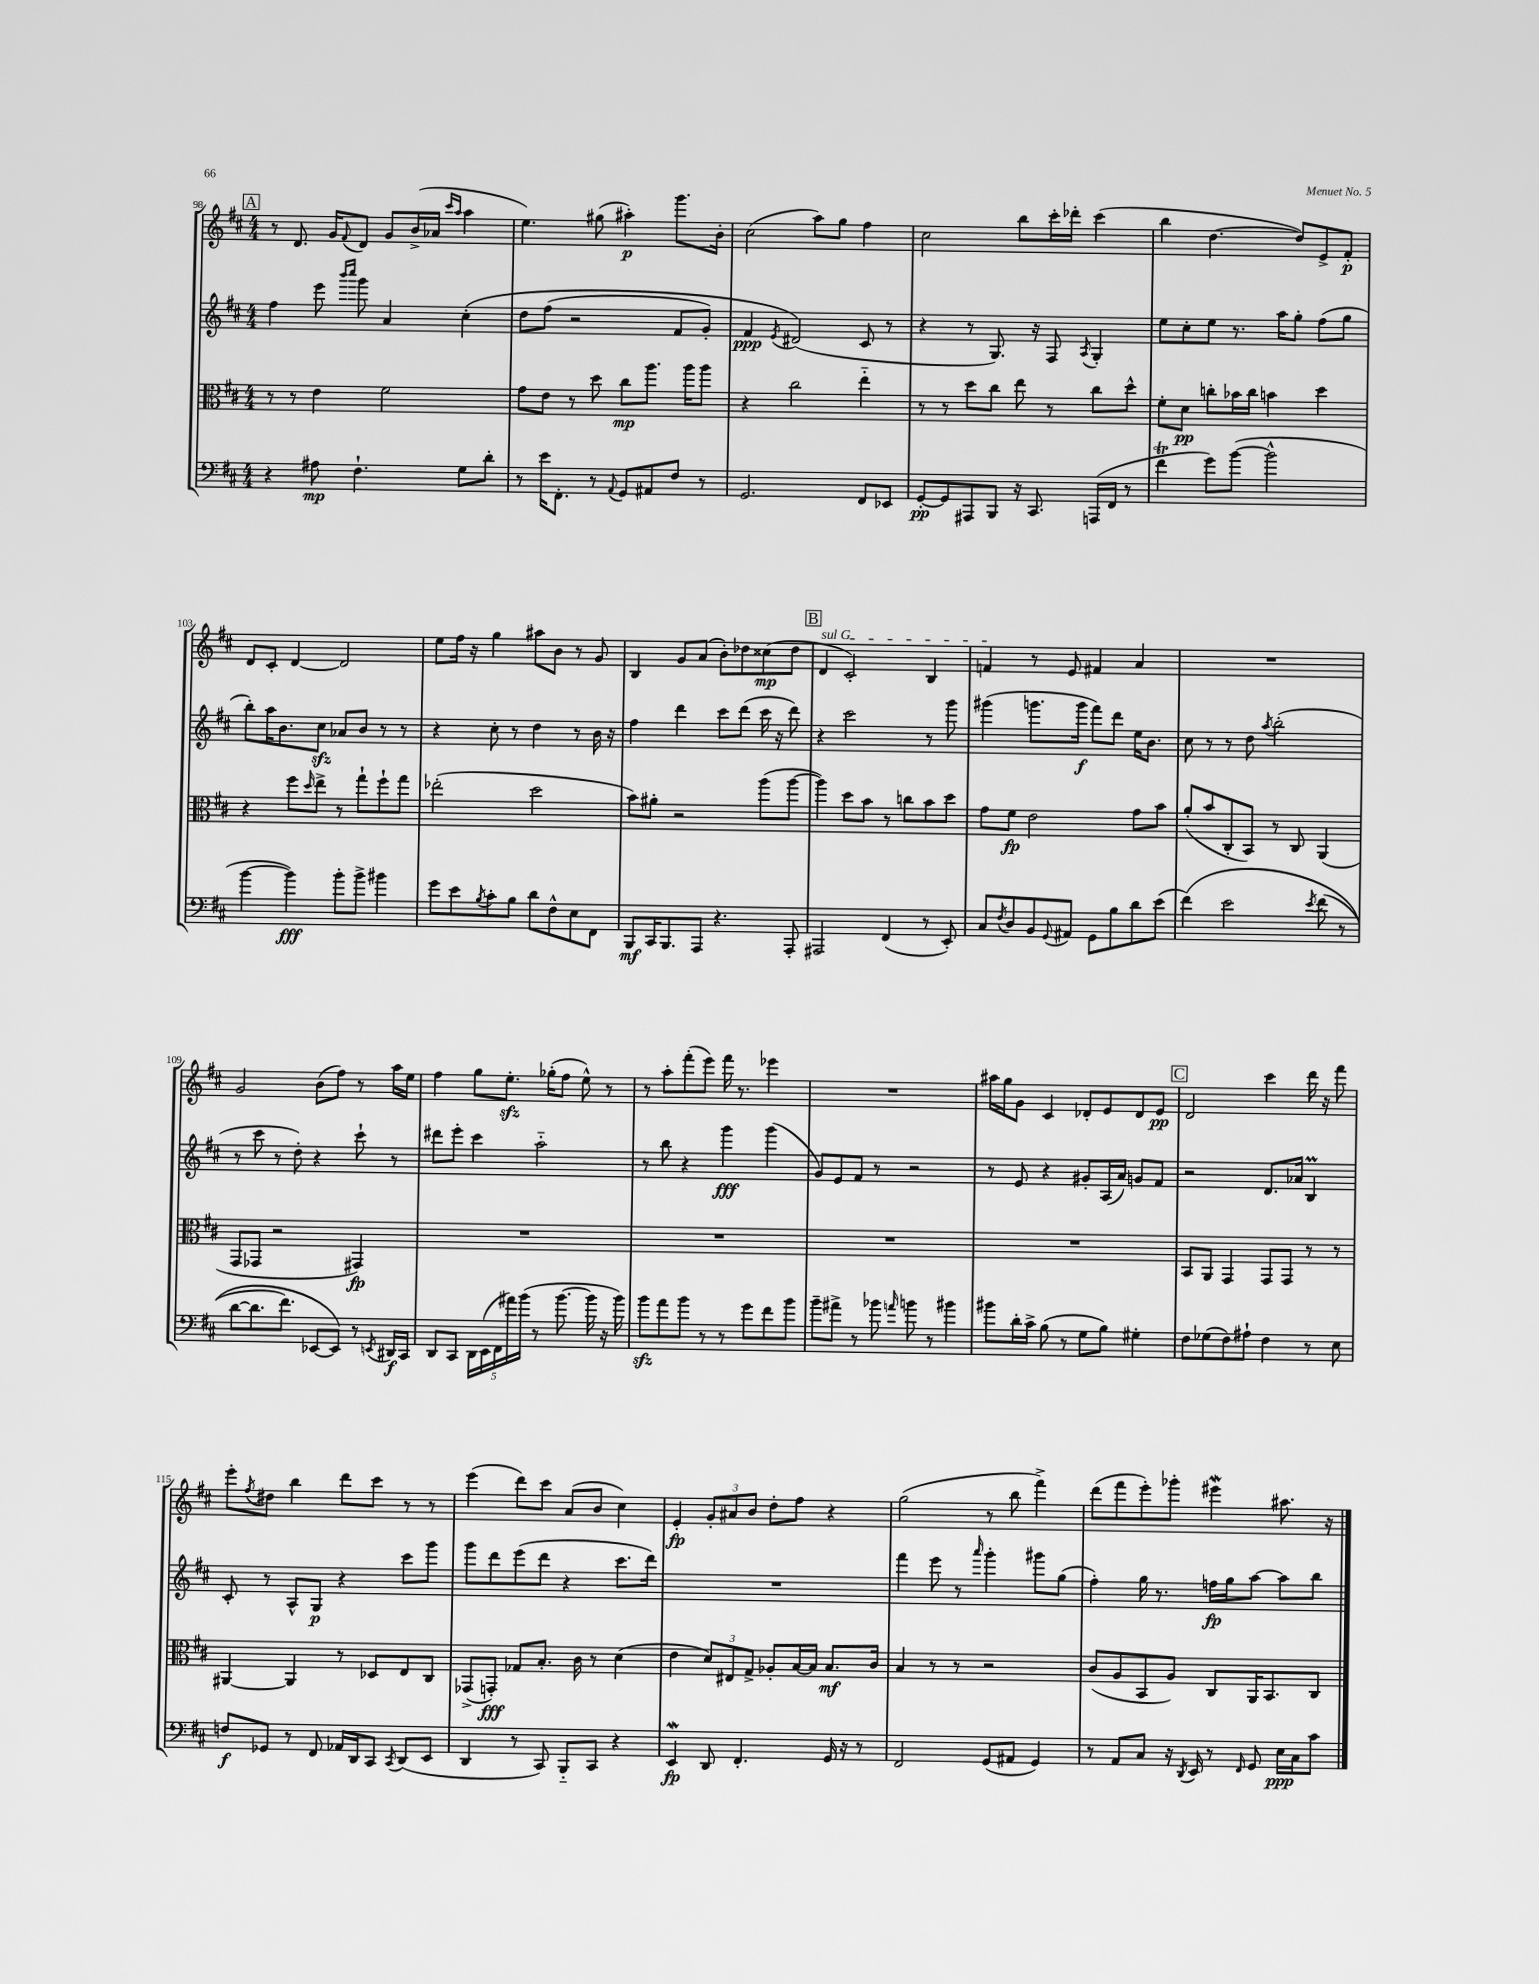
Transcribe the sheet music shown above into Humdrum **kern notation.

**kern	**kern	**kern	**kern
*staff4	*staff3	*staff2	*staff1
*clefF4	*clefC3	*clefG2	*clefG2
*k[f#c#]	*k[f#c#]	*k[f#c#]	*k[f#c#]
*M4/4	*M4/4	*M4/4	*M4/4
4r	8r	4ff#	8r
.	8r	.	8.d
8A#	4e	8eee	.
.	.	.	16g
.	.	16qqbbb	.
.	.	16qqcccc#	8qqf#
4.F#`	.	8ggg	8d
.	2f#	4a	8g
.	.	.	(16b^
.	.	.	16a-
.	.	.	16qqccc#
.	.	.	16qqaa
8G	.	&(4cc#'	4aa
8d'	.	.	.
=	=	=	=
8r	8g	8dd	4.ee)
16e	8e	(8ff#	.
8.FF#'	.	.	.
.	8r	2r	.
8r	8dd	.	(8gg#
8qqAA	.	.	.
8GG	8cc#	.	4aa#')
8AA#	8.aa	.	.
8F#	.	8f#	8.ggg
.	16aa	.	.
8r	8aa	8g')	.
.	.	.	16b'
=	=	=	=
2.GG	4r	4f#	(2cc#
.	.	8qe	.
.	2cc#	(2d#&)	.
.	.	.	8aa)
.	.	.	8gg
8FF#	4ee'~	8c#	4ff#
8EE-	.	8r	.
=	=	=	=
[8GG'	8r	4r	2cc#
8GG]	8r	.	.
8AAA#	8dd	8r	.
8BBB	8cc#	8.G)	.
16r	8ee	.	8bb
8.CC#	.	16r	.
.	8r	8F#	16ccc#'
.	.	.	16ddd-'
.	.	8qA	.
(16AAA	8cc#	4G'	(4ccc#
16FF#	.	.	.
8r	8dd^^	.	.
=	=	=	=
4f#	8f#'	8ee	4bb
.	8d	8cc#'	.
8g)	8cc'	8ee	[4.dd
([8b	16b-	8.r	.
.	16cc	.	.
2b^^]	4b	.	.
.	.	16aa	.
.	.	8gg'	8dd])
.	4dd	(8ff#	8e^
.	.	8gg	8f#'
=	=	=	=
[4b	4r	8bb')	8d
.	.	16aa	8c#'
.	.	8.b	.
4b])	8ff#	.	[4d
.	16qqdd	.	.
.	8ee^	8cc#	.
8b'	8r	8a-	2d]
8b^	8gg`	8b	.
4b#	8ff#`	8r	.
.	8gg	8r	.
=	=	=	=
8g	(2ee-'	4r	8ee
8e	.	.	16ff#
.	.	.	16r
8qB	.	.	.
8c#'	.	8cc#'	4gg
8B	.	8r	.
8d	2dd	4dd	8aa#
8F#^^	.	.	8b
8E	.	8r	8r
8FF#	.	16b	8g
.	.	16r	.
=	=	=	=
8BBB	8b)	4ff#	4B
16CC#	8a#'	.	.
8.BBB	.	.	.
.	2r	4ddd	8g
8AAA	.	.	(8a
4.r	.	8ccc#	8b')
.	.	(8ddd	8dd-
.	(8aa	16ccc#	(8cc##
.	.	16r	.
8AAA'	[8aa	8ddd)	8dd-
=	=	=	=
2AAA#	4aa])	4r	4d
.	8dd	2ccc#	2c#')
.	8b	.	.
(4FF#	8r	.	.
.	8cc	.	.
8r	8b	8r	4B
8EE')	8dd	8ggg	.
=	=	=	=
8C#	8g	(4ggg#	4f
8qF#	.	.	.
8D	8f#	.	.
8BB	2e	8.ggg	8r
8qqGG	.	.	.
8AA#	.	.	8e
.	.	16ggg	.
8GG	.	8fff#)	4f#
8B	.	8ddd	.
8d	8g	16ee	4a
.	.	8.b	.
(8e	8b	.	.
=	=	=	=
&(4f#)	(8a'	8cc#	1r
.	8b	8r	.
2e	8C#'	8r	.
.	8BB)	8dd	.
.	.	8qaa	.
.	8r	(2bb'	.
.	8C#	.	.
8qe	.	.	.
(8f#	(4AA	.	.
8r	.	.	.
=	=	=	=
[8d	8GG	8r	2g
8.d]	8GG-	8ccc#	.
.	2r	8r	.
8.f#)	.	.	.
.	.	8dd')	.
[8EE-	.	4r	(8b
8EE-]&)	.	.	8ff#)
8r	4GG#)	8ccc#`	8r
8qEE	.	.	.
16DD#	.	8r	16aa
16CC#	.	.	16ee
=	=	=	=
8DD	1r	8ddd#	4ff#
8CC#	.	8eee'	.
20DD	.	4ccc#	8gg
(20EE	.	.	.
20FF#	.	.	.
.	.	.	8.ee'
20a#)	.	.	.
(20b	.	.	.
8r	.	2aa'~	.
.	.	.	(16gg-'
[8.b	.	.	8ff#
.	.	.	8ee^^)
16b]	.	.	.
16r	.	.	8r
16b)	.	.	.
=	=	=	=
8b	1r	8r	8r
8a	.	8bb	8aa'
8b	.	4r	(8fff#'
8r	.	.	8eee)
8r	.	4ggg	16fff#
.	.	.	8.r
8g	.	.	.
8f#	.	(4ggg	4eee-
8b	.	.	.
=	=	=	=
8b~	1r	8g)	1r
8a#^	.	8e	.
8r	.	8f#	.
8b-	.	8r	.
16qqa	.	.	.
8b	.	2r	.
8r	.	.	.
4b#	.	.	.
=	=	=	=
8b#	1r	8r	16aa#
.	.	.	16gg
16d'	.	8e	8g
16c#^	.	.	.
(8B	.	4r	4c#
8r	.	.	.
8G	.	8g#'	8d-'
8B)	.	(16A	8e
.	.	16a)	.
4G#'	.	8g	8d-
.	.	8f#	8e
=	=	=	=
8F#	8BB	2r	2d
(8G-	8AA	.	.
8F#)	4GG	.	.
8A#`	.	.	.
4F#	8GG	8.d	4ccc#
.	8GG	.	.
.	.	16a-	.
8r	8r	4B	16ddd
.	.	.	16r
8E	8r	.	8fff#
=	=	=	=
8F	[4AA#	8c#'	8eee'
.	.	.	8qff#
8GG-	.	8r	8dd#
8r	4AA#]	8A^^	4bb
8FF#	.	8G	.
16AA-	8r	4r	8ddd
16DD	.	.	.
8CC#	8D-	.	8ccc#
8qCC#	.	.	.
(8DD	8E	8ccc#	8r
8EE	8C#	8ggg	8r
=	=	=	=
4DD	(8GG-^	8ggg	(4eee
.	8GG')	8ddd	.
8r	8G-	(8eee	8ddd)
8CC#)	8.B'	8ddd	8ccc#
8BBB'~	.	4r	(8a
.	16c#	.	.
8CC#	8r	.	8b
4r	(4d	8.ccc#	4cc#)
.	.	16ddd)	.
=	=	=	=
4EE	4e	1r	4e'
8DD	12d)	.	12g'
.	12E#	.	12a#
4.FF#'	.	.	.
.	12G^	.	12b
.	8A-'	.	8dd'
.	[16B	.	8ff#
.	16B]	.	.
16GG	8.B	.	4r
16r	.	.	.
8r	.	.	.
.	16c#	.	.
=	=	=	=
2FF#	4B	4fff#	(2gg
.	8r	8eee	.
.	8r	8r	.
.	.	16qqaaa	.
(8GG	2r	4ggg'	8r
8AA#	.	.	8bb
4GG)	.	8ggg#	4fff#^)
.	.	(8gg	.
=	=	=	=
8r	(8c#	4ff#')	(8ddd
8AA	8A	.	8fff#
8C#	8BB	16gg	8eee')
.	.	8.r	.
16r	8A)	.	8ggg-'
8qDD	.	.	.
16EE	.	.	.
8r	8C#	16ff	4eee#
.	.	16gg	.
16qqFF#	.	.	.
8GG	16AA	[8aa	.
.	8.BB	.	.
16E	.	8aa]	8.aa#
16C#	.	.	.
8c#	8C#	8bb	.
.	.	.	16r
==	==	==	==
*-	*-	*-	*-
